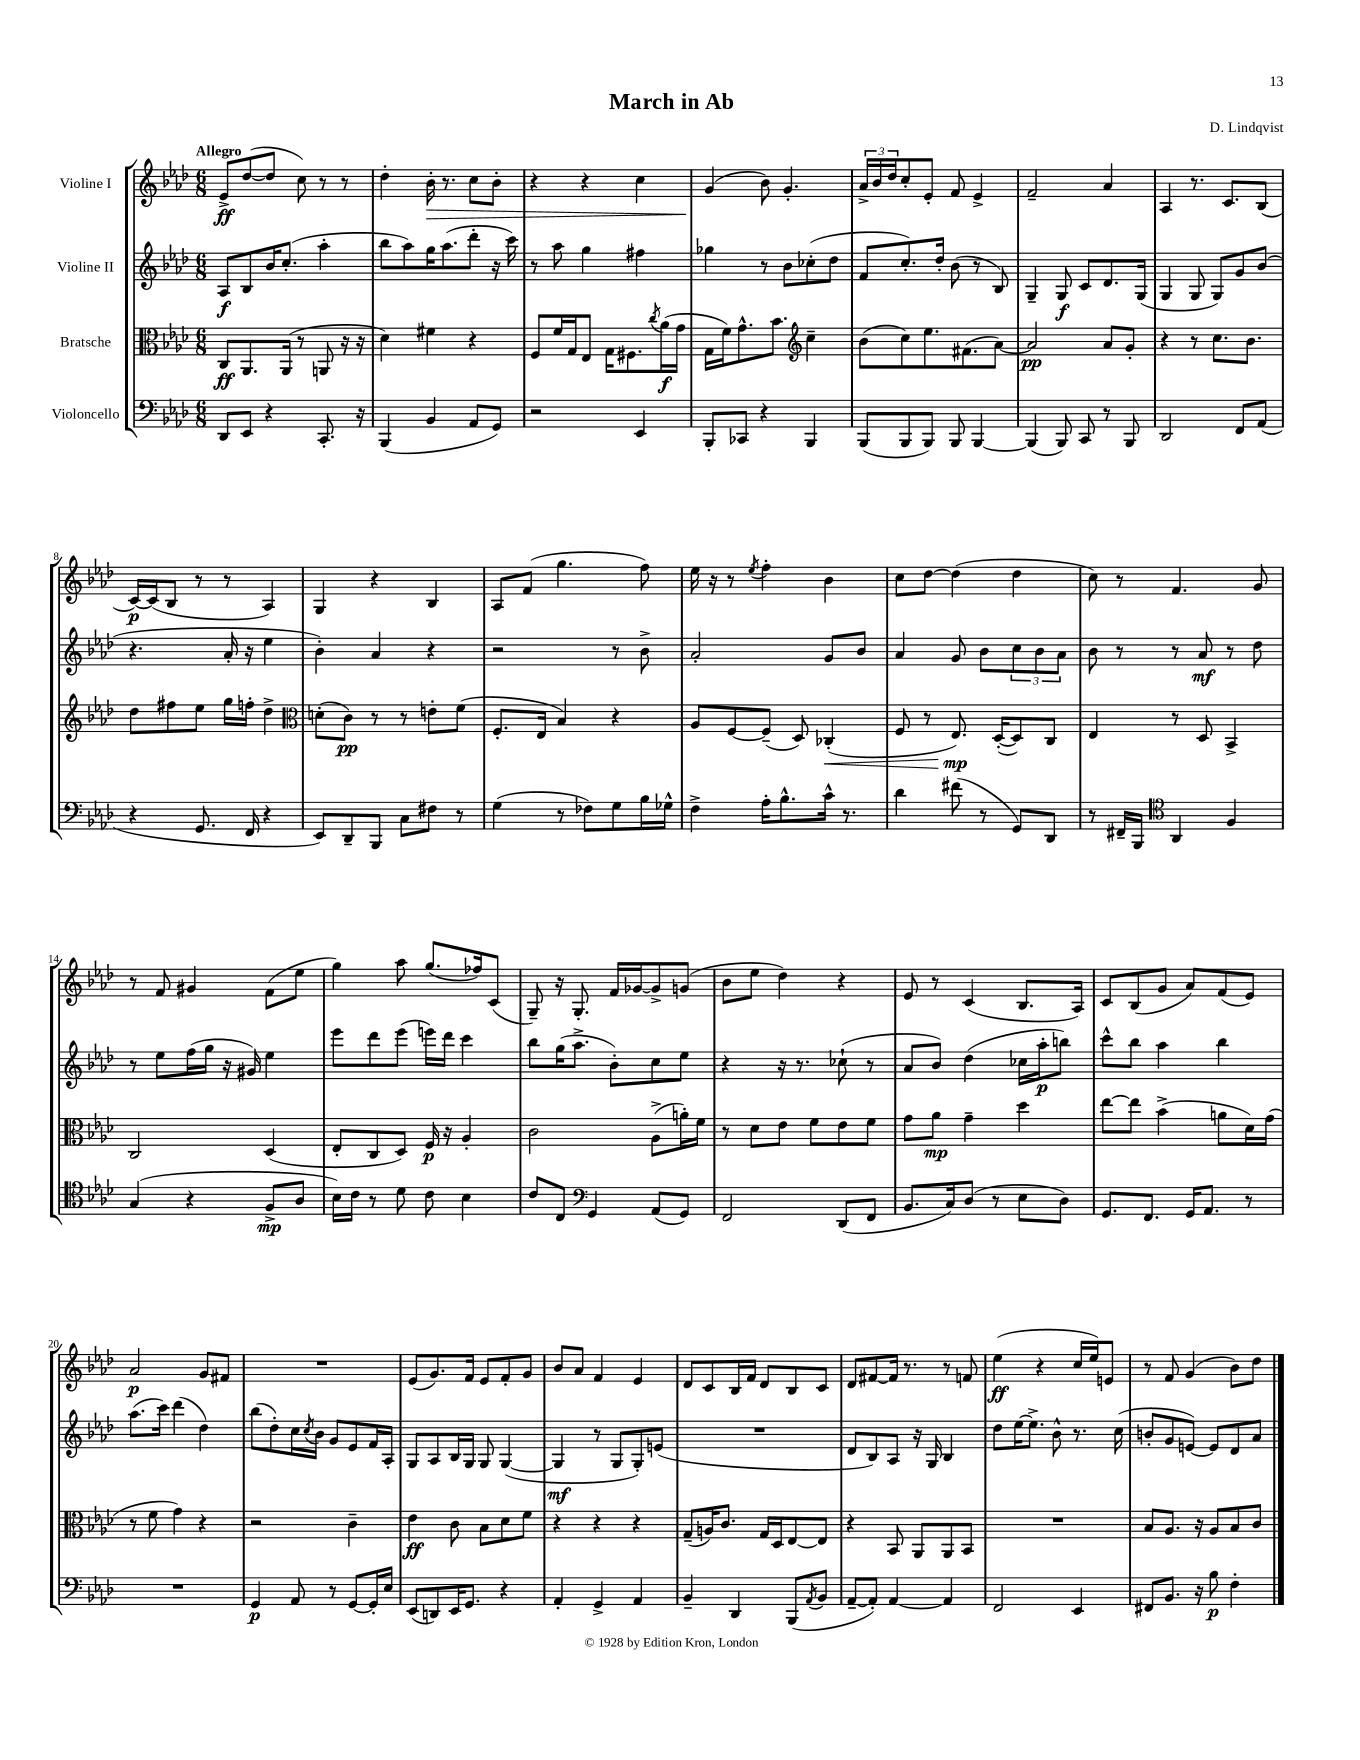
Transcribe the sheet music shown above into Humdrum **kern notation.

**kern	**kern	**kern	**kern
*staff4	*staff3	*staff2	*staff1
*clefF4	*clefC3	*clefG2	*clefG2
*k[b-e-a-d-]	*k[b-e-a-d-]	*k[b-e-a-d-]	*k[b-e-a-d-]
*M6/8	*M6/8	*M6/8	*M6/8
8DD-	8C	8A-	8e-^
8EE-	8.AA-	8B-	([8dd-
4r	.	16b-	8dd-]
.	(16AA-	(8.cc'	.
.	8r	.	8cc)
8.CC'	8AA	4aa-'	8r
.	16r	.	8r
16r	16r	.	.
=	=	=	=
(4BBB-	4d-)	8bb-	4dd-'
.	.	8aa-)	.
4BB-	4f#	16gg	16b-'
.	.	(8.aa-	8.r
8AA-	4r	8ddd-'	8cc
8GG)	.	16r	8b-'
.	.	16ccc)	.
=	=	=	=
2r	8F	8r	4r
.	16f	8aa-	.
.	16G	.	.
.	8E-	4gg	4r
.	16G	.	.
.	8.F#	.	.
4EE-	.	4ff#	4cc
.	8qcc	.	.
.	(16a-	.	.
.	16g	.	.
=	=	=	=
8BBB-'	16G	4gg-	(4g
.	16f)	.	.
8CC-	8.g^^	.	.
4r	.	8r	8b-)
.	8.b-	.	.
.	.	8b-	4.g'
*	*clefG2	*	*
4BBB-	4cc~	(8cc-'	.
.	.	8dd-	.
=	=	=	=
(8BBB-	(8b-	8f	24a-^
.	.	.	24b-
.	.	.	24dd-
8BBB-	8cc)	8.cc')	8cc'
8BBB-)	8.ee-	.	8e-'
.	.	16dd-'	.
8BBB-	.	(8b-	8f
.	(8.f#	.	.
[4BBB-	.	8r	4e-^
.	[8a-)	8B-)	.
=	=	=	=
(4BBB-]	2a-]	4G~	2f~
8BBB-)	.	8G	.
8CC	.	8c	.
8r	8a-	8.d-	4a-
8BBB-	8g'	.	.
.	.	(16G	.
=	=	=	=
2DD-	4r	4G	4A-
.	8r	8G	8.r
.	8.cc	8G)	.
.	.	.	8.c
8FF	.	8g	.
.	8.b-	.	.
(8AA-	.	(8b-	(8B-
=	=	=	=
4r	8dd-	4.r	[16c)
.	.	.	(16c]
.	8ff#	.	8B-
8.GG	8ee-	.	8r
.	16gg	16a-'	8r
16FF	16ff'	16r	.
4r	4dd-^	4ee-	4A-)
=	=	=	=
*	*clefC3	*	*
8EE-)	(8d'	4b-')	4G
8DD-~	8c)	.	.
8BBB-	8r	4a-	4r
8C	8r	.	.
8F#	8e'	4r	4B-
8r	(8f	.	.
=	=	=	=
(4G	8.F'	2r	8A-
.	.	.	(8f
.	16E-	.	.
8r	4B-)	.	4.gg
8F-)	.	.	.
8G	4r	8r	.
16B-	.	8b-^	8ff)
16G-^^	.	.	.
=	=	=	=
4F^	8A-	2a-'	16ee-
.	.	.	16r
.	[8F	.	8r
.	.	.	8qee-
16A-'	(8F~]	.	4ff'
8.B-^^	.	.	.
.	8D-)	.	.
16c^^	(4C-'	8g	4b-
8.r	.	.	.
.	.	8b-	.
=	=	=	=
4d-	8F	4a-	8cc
.	8r	.	[8dd-
(8f#	8.E-)	8g	(4dd-]
8r	.	8b-	.
.	([16D-'	.	.
8GG)	8D-])	12cc	4dd-
.	.	12b-	.
8DD-	8C	.	.
.	.	12a-	.
=	=	=	=
8r	4E-	8b-	8cc)
16FF#~	.	8r	8r
16BBB-	.	.	.
*clefC4	*	*	*
4AA-	8r	8r	4.f
.	8D-	8a-	.
4F	4BB-^	8r	.
.	.	8dd-	8g
=	=	=	=
(4G	2C	8r	8r
.	.	8ee-	8f
4r	.	(16ff	4g#
.	.	16gg	.
.	.	16r	.
.	.	16g#)	.
8F^	(4D-	4ee-	(8f
8A-	.	.	8ee-
=	=	=	=
16B-)	8E-'	8eee-	4gg)
16c	.	.	.
8r	8C	8ddd-	.
8d-	8D-)	(8eee-	8aa-
8c	16F	16eee)	(8.gg
.	16r	16ddd-	.
4B-	4A-'	4ccc	.
.	.	.	16ff-)
.	.	.	(8c
=	=	=	=
8c	2c	8bb-	8G~)
8C	.	(16gg	16r
.	.	8.aa-^	8.G'
*clefF4	*	*	*
4GG	.	.	.
.	.	8b-')	16f
.	.	.	[16g-
(8AA-	(8A-^	8cc	8g-^]
8GG)	16a')	8ee-	(8g
.	16f	.	.
=	=	=	=
2FF	8r	4r	8b-
.	8d-	.	8ee-
.	8e-	16r	4dd-)
.	.	8.r	.
.	8f	.	.
(8DD-	8e-	(8cc-`	4r
8FF	8f	8r	.
=	=	=	=
8.BB-	8g	8a-	8e-
.	8a-	8b-)	8r
16C)	.	.	.
(8D-	4g~	(4dd-	(4c
8r	.	.	.
8E-	4dd-	16cc-	8.B-
.	.	16aa-'	.
8D-)	.	8bb)	.
.	.	.	16A-)
=	=	=	=
8.GG	[8ee-	8ccc^^	8c
.	8ee-]	8bb-	(8B-
8.FF	.	.	.
.	(4b-^	4aa-	8g
16GG	.	.	8a-)
8.AA-	.	.	.
.	8a	4bb-	(8f
8r	16d-)	.	8e-)
.	(16g	.	.
=	=	=	=
2.r	8r	(8.aa-	2a-
.	8f	.	.
.	.	16ccc)	.
.	4g)	(4ddd-	.
.	4r	4dd-)	8g
.	.	.	8f#
=	=	=	=
4GG	2r	(8bb-	2.r
.	.	8dd-')	.
8AA-	.	16cc	.
.	.	8qcc	.
.	.	16b-	.
8r	.	8g	.
[8GG	4c~	8e-	.
16GG']	.	16f	.
16E-	.	16A-'	.
=	=	=	=
(8EE-	4e-	8G	(8e-
8DD)	.	8A-	8.g)
16EE-	8c	16B-	.
8.GG	.	16G	16f
.	8B-	8G	8e-
4r	8d-	([4G	8f'
.	8f	.	8g
=	=	=	=
4AA-'	4r	4G]	8b-
.	.	.	8a-
4GG^	4r	8r	4f
.	.	8G	.
4AA-	4r	8G')	4e-
.	.	(8e	.
=	=	=	=
4BB-~	(8G~	2.r	8d-
.	16A)	.	8c
.	8.c	.	.
4DD-	.	.	16B-
.	.	.	16f
.	16G	.	8d-
.	16D-	.	.
(8BBB-	[8E-	.	8B-
8qAA-	.	.	.
8BB-	8E-]	.	8c
=	=	=	=
[8AA-~	4r	8d-	8d-
8AA-'])	.	8B-)	[8f#
[4AA-	8BB-	8A-	16f#]
.	.	.	8.r
.	8AA-	16r	.
.	.	16G	.
4AA-]	8AA-	4B-	8r
.	8BB-	.	8f
=	=	=	=
2FF	2.r	8dd-	(4ee-
.	.	[16ee-	.
.	.	8.ee-^]	.
.	.	.	4r
.	.	8b-^^	.
4EE-	.	8.r	16cc
.	.	.	16ee-)
.	.	.	8e
.	.	(16cc	.
=	=	=	=
8FF#	8B-	8b'	8r
8.BB-	8.A-	8g	8f
.	.	[8e)	(4g
16r	16r	.	.
8B-	8A-	8e]	.
4F'	8B-	8d-	8b-)
.	8c	8a-	8dd-
==	==	==	==
*-	*-	*-	*-
